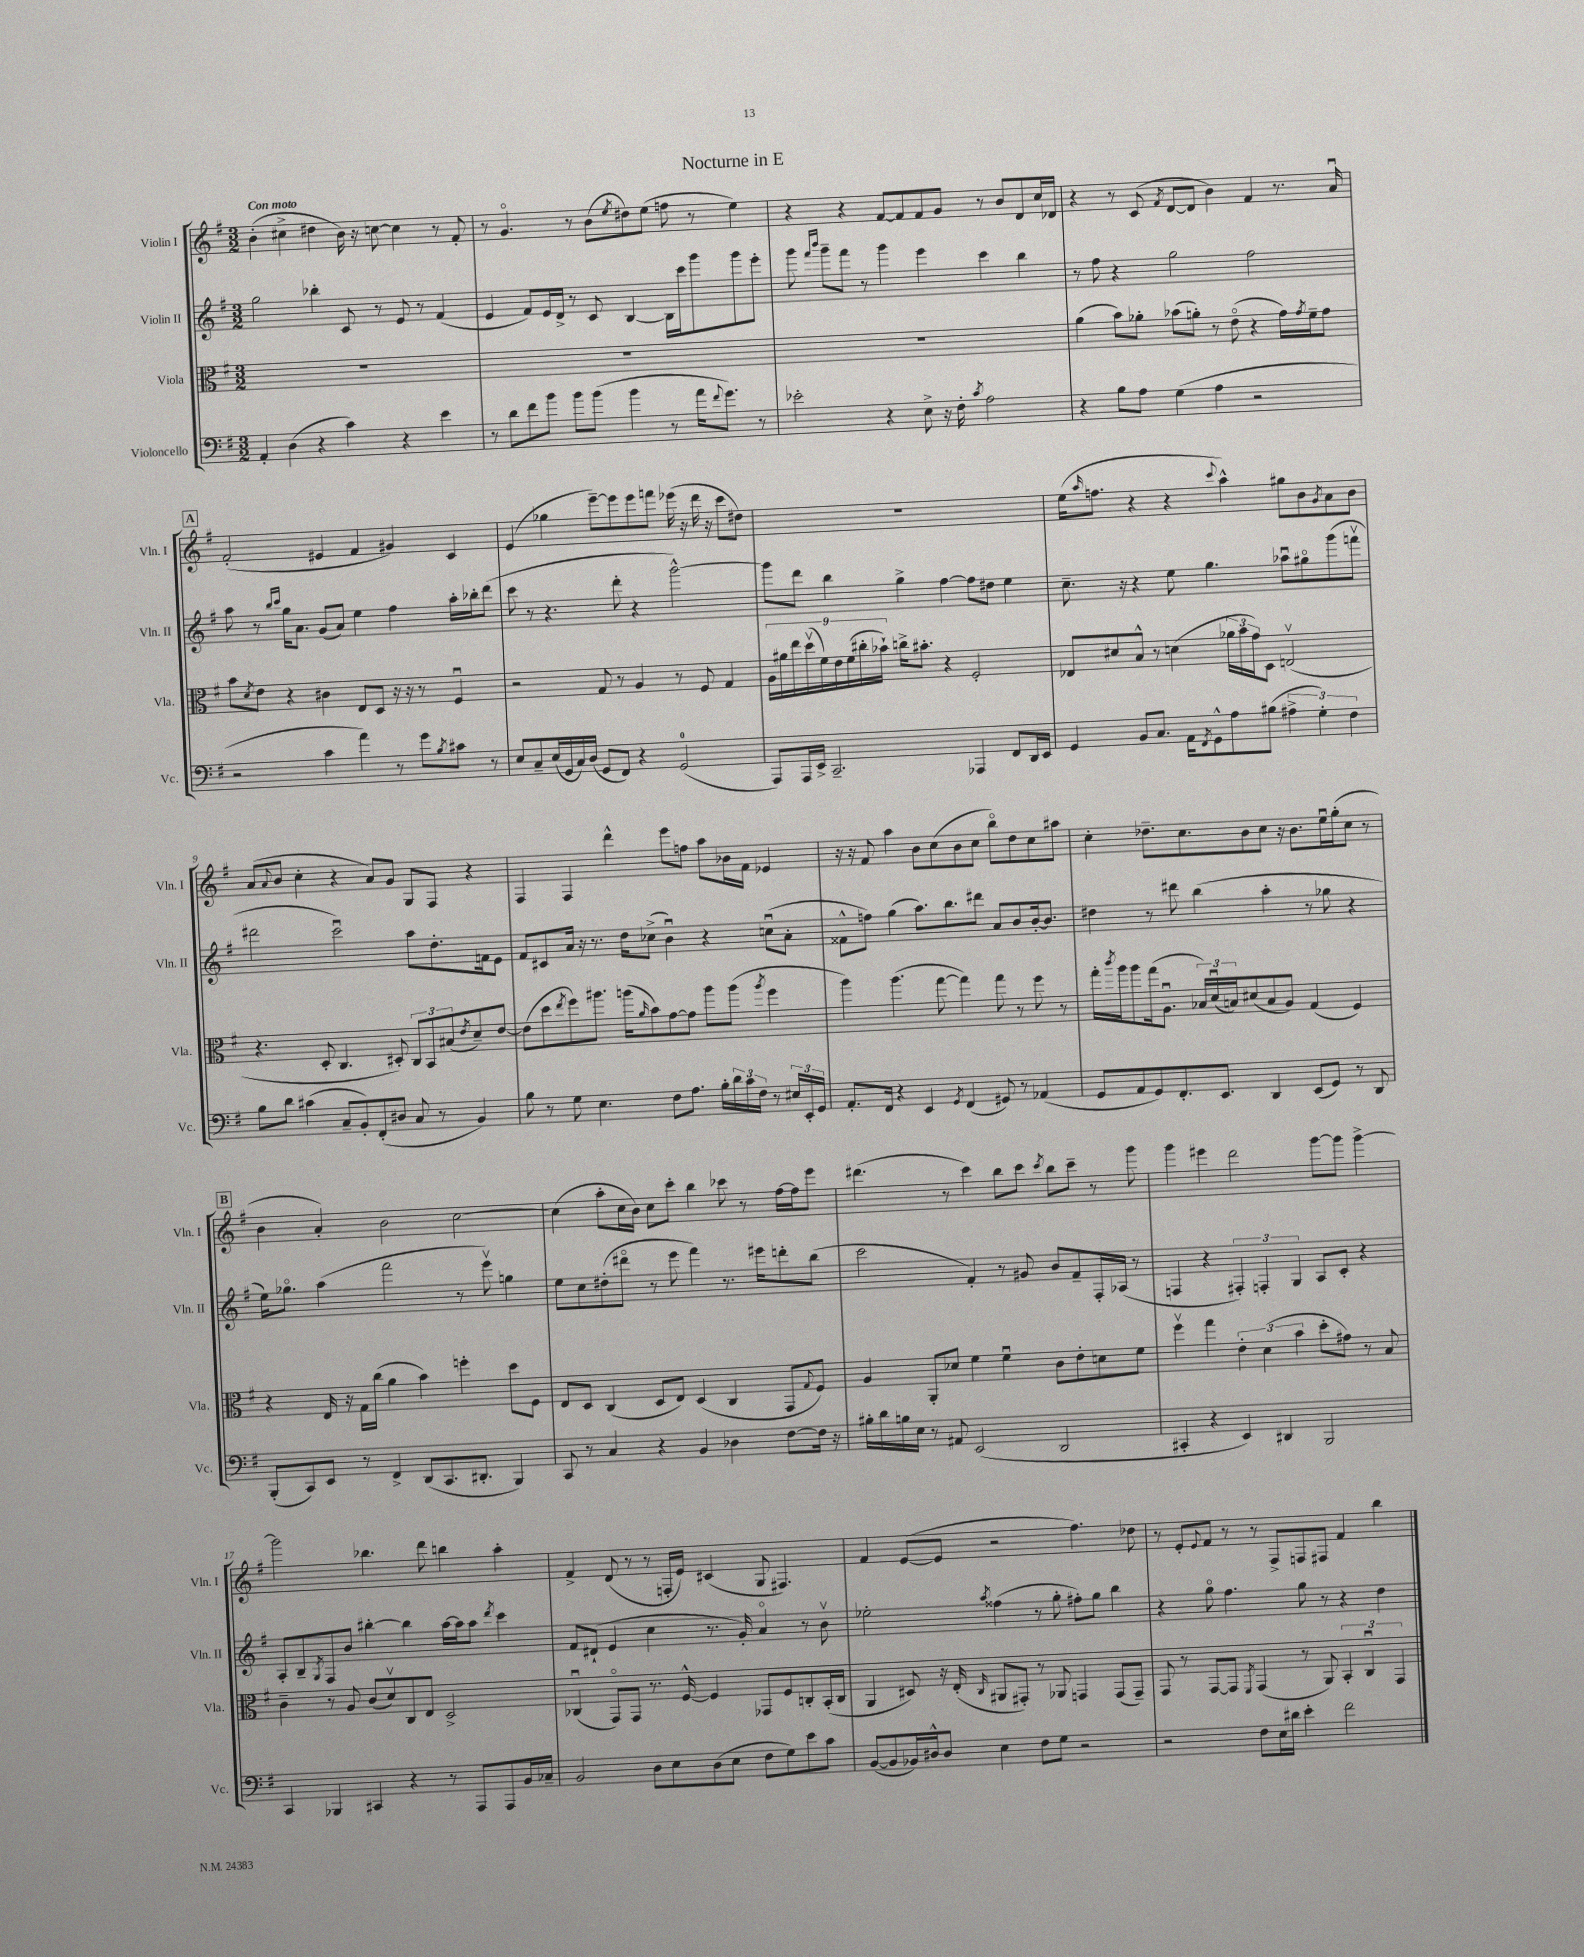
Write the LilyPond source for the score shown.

\header { title = "Nocturne in E" }
<<
\new StaffGroup <<
\new Staff = "s0" \with { instrumentName = "Violin I" shortInstrumentName = "Vln. I" } {
    \clef treble \key g \major \numericTimeSignature \time 3/2 \tempo "Con moto"
    b'4-.( cis''4-> dis''4 b'16) r16 c''8~ c''4 r8 fis'8-. |
    r8 g'4.\flageolet r8 b'8( \acciaccatura { e''8 } dis''8) e''8( f''8 r8 e''4) |
    r4 r4 fis'8~ fis'8 fis'8 g'8 r8 b'8 d'8 c''16 des'16 |
    r4 r8 c'8( \acciaccatura { fis'8 } d'8~ d'8 b'4) fis'4 r8. a'16\downbow |
    \mark \markup { \box "A" } fis'2-.( eis'4 fis'4 gis'4) c'4 |
    e'4( ges''4 e'''8~--) e'''8 e'''8 f'''8 ees'''16( r16 d'''16 r16 c'''8 dis''8) |
    R1. |
    e''16( \grace { a''16 } f''8. r4 r4 \appoggiatura { c'''8 } a''4-^) gis''8 b'8 \acciaccatura { g'8 } a'8 b'8 |
    a'8( \appoggiatura { a'8 } b'8 c''4-. r4 a'8) g'8 g8 fis8 r4 |
    fis4 fis4 d'''4-^ e'''8 f''8 a''8 bes'16 fis'16 ees'4 |
    r16 r16 fis'8 a''4 b'8 c''8( b'8 c''8 b''8\flageolet) d''8 c''8 ais''8 |
    c''4-. des''8.-- c''8. b'8 c''8 r16 b'8. e''16\downbow g''16-.( c''8 r8 |
    \mark \markup { \box "B" } b'4 a'4-.) b'2 c''2~ |
    c''4( a''8-. c''16 b'16) c''8 c'''8-. b''4 ces'''8 r8 fis''16~ fis''16 e'''8 |
    dis'''4.( r8 c'''4) b''8 c'''8 \acciaccatura { c'''8 } b''8 c'''8-- r8 g'''8 |
    g'''4 eis'''4 d'''2 g'''8~ g'''8 g'''4~-> |
    g'''2 bes''4. d'''8 b''4 a''4-. |
    fis'4-> d'8( r8 r8 f16-. e'16) cis'4( g8 fis4.) |
    fis'4 e'8~( e'8 r2 fis''4.) des''8 |
    r8 e'8-. \appoggiatura { e'8 } fis'8 r8 r8 fis8-> f8 fis8 fis'4 b''4 \bar "|." |
}
\new Staff = "s1" \with { instrumentName = "Violin II" shortInstrumentName = "Vln. II" } {
    \clef treble \key g \major \numericTimeSignature \time 3/2
    g''2 bes''4-. c'8 r8 e'8 r8 fis'4( |
    e'4 fis'8) e'16 d'16-> r8 c'8 b4~ b16 c'''16 g'''8 g'''8 e'''8-. |
    g'''8 \grace { fis'''16 b'''16 } g'''8-- fis'''8 r8 g'''4 e'''4 c'''4 b''4 |
    r8 fis''8 r4 g''2 fis''2 |
    \mark \markup { \box "A" } a''8 r8 \grace { b''16 c'''16 } g''16 a'8. g'8( a'8) e''4 fis''4 a''16-. bes''16-. d'''8( |
    c'''8 r8 r4. d'''8-. r4 g'''2~-^) |
    g'''8 d'''8 b''4 g''4-> fis''4~ fis''8 dis''8 e''4 |
    c''8.-- r16 r4 e''8 g''4. aes''8\downbow gis''8\flageolet g'''8( f'''8\upbow |
    dis'''2 c'''2\downbow) a''8 d''8.-. f'16 e'8 |
    fis'8 cis'8 a'16 r16 r8. d''16 ces''8->( b'4\downbow) r4 c''8\downbow( a'8-. |
    fisis'8-^ f''8) g''4( a''8.) b''8. dis'''8 a'8 b'8 b'16~-. b'8. |
    dis''4 r8 dis'''8 b''4( a''4-. r8 ges''8 r4 |
    \mark \markup { \box "B" } e''16) ges''8.\flageolet a''4( fis'''2 r8 e'''8\upbow) g''4 |
    e''8 c''8 dis''8-.( dis'''8\flageolet r8 e'''8 fis'''4) r8. eis'''16 d'''8-. b''8( |
    c'''2 fis'4-.) r8 gis'8 b'8 fis'8-- fis16-. aes16( r8 |
    f4 r4 \tuplet 3/2 { fis4-.) f4-. g4 } a8 c'8-. r4 |
    a8-. b8-- \acciaccatura { g8 } fis8 b'8 bis''4~-. bis''4 a''16~ a''16 a''8 \acciaccatura { d'''8 } c'''4 |
    fis'8 dis'8-!( e'4 c''4 r8. g'16-.) a'4\flageolet r8 b'8\upbow |
    ees''2-. \acciaccatura { a''8 } fisis''4( r8 g''8-. fis''8-.) g''8 b''4 |
    r4 g''8\flageolet fis''4. g''8 r8 r4 d''4 \bar "|." |
}
\new Staff = "s2" \with { instrumentName = "Viola" shortInstrumentName = "Vla." } {
    \clef alto \key g \major \numericTimeSignature \time 3/2
    R1. |
    R1. |
    R1. |
    a'4( b'8) aes'8-. bes'8( a'8-.) r8 e'8\flageolet( r4 g'16) \acciaccatura { g'8 } fis'16-- g'8 |
    \mark \markup { \box "A" } b'8 \acciaccatura { d'8 } e'8 r4 cis'4 e8 d8 r16 r16 r8 fis4\downbow |
    r2 g8 r8 a4 r8 fis8 g4 |
    \tuplet 9/8 { a16 ais'16 e''16 d''16\upbow( fis'16) e'16 fis'16( cis''16-. bes'16-!) } c''16-> bis'8.-. r4 fis2-. |
    ees8 dis'8 b8-^ r8 d'4( \tuplet 3/2 { aes'16 b'16 g'16) } d8 e2\upbow( |
    r4. d8-. c4. dis8-.) \tuplet 3/2 { c8 b,8 bis8( } \acciaccatura { e'8 } d'8--) e'8~ |
    e'8( d''8 \acciaccatura { e''8 } fis''8) ais''8. a''16( \grace { a'16 } b'8) g'8~ g'8 a''8 a''8( \acciaccatura { a''8 } fis''4 |
    a''4) a''4.( g''8~ g''4) g''8 r8 fis''8 r8 |
    g''16-. \acciaccatura { c'''8 } a''16 a''8 g''16( a8.\downbow \tuplet 3/2 { bes16) d'16\downbow( b16) } dis'8( b8 a8) g4( fis4) |
    \mark \markup { \box "B" } r4 e16 r16 g16 c''16( a'4 b'4) f''4-. d''8 fis8 |
    e8 d8 c4( d8 e8) d4( c4 g,8 \appoggiatura { g8 } fis8) |
    a4 a,8-. des'8 fis'4 fis'4\downbow c'8 e'8-. d'8 fis'8 |
    fis''4\upbow g''4 \tuplet 3/2 { e'4-. d'4( b'4 } d''8-. gis'8) r8 b8 |
    c'4-- r8 a8 c'8( d'8\upbow) c8 e8 d2-> |
    ces4\downbow( g,8\flageolet) g,8 r8. fis16~-^ fis4 ges,8 fis8 c8-. b,16-.( c16 |
    a,4 dis8) r16 e16-.( \grace { c16 } ais,8 gis,8-.) r8 aes,8 g,4 g,8( g,8--) |
    g,8 r8 g,8~ g,8 \acciaccatura { fis,8 } g,4( r8 a,8) \tuplet 3/2 { b,4-. c4\downbow g,4 } \bar "|." |
}
\new Staff = "s3" \with { instrumentName = "Violoncello" shortInstrumentName = "Vc." } {
    \clef bass \key g \major \numericTimeSignature \time 3/2
    a,4-. d4( r4 c'4) r4 e'4 |
    r8 d'8 fis'8 b'8 b'8 b'8( b'4 r8 a'16 \appoggiatura { fis'8 } g'8.) r8 |
    ees'2-. r4 e8-> r16 fis16-. \acciaccatura { c'8 } a2 |
    r4 b8 a8 g4( a4 r2 |
    \mark \markup { \box "A" } r2 c'4 a'4) r8 g'8 \acciaccatura { b8 } cis'8 r8 |
    e8 c8-- e16( g,16 c16) d16( g,8 fis,8) r4 g,2-0( |
    a,,8) a,,16 e,16-> c,2.-- aes,,4 fis,8 d,16 e,16 |
    g,4 b,8 c8. a,16 \acciaccatura { fis,8 } g,8-^ a8 bis8( \tuplet 3/2 { ais4-> g4-.) fis4 } |
    b8 d'8 cis'4( c8-- b,8-.) fis,8-.( dis8 c8 r8 b,4) |
    b8 r8 g8 e4. fis8 a8. b16-. \tuplet 3/2 { d'16 c'16 fis16 } r8 \tuplet 3/2 { eis16 e,16-. g,16 } |
    a,8.-. fis,16 r4 e,4 \acciaccatura { g,8 } fis,4( gis,8) r8 aes,4( |
    g,8 a,8 g,8) fis,8.-. e,8. d,4 e,8( g,8) r8 d,8 |
    \mark \markup { \box "B" } b,,8-.( c,8) e,8 r8 fis,4-> d,8( c,8. dis,8.-. b,,4) |
    c,8 r8 c4 r4 b,4 des4 fis8~ fis16 r16 |
    bis16-. d'16 b16 e16 r8 ais,8 e,2( d,2 |
    cis,4-. r4 e,4) dis,4 b,,2 |
    c,4 bes,,4 cis,4 r4 r8 a,,8 a,,8 b,16 ces16-- |
    b,2 d8 e8 d8( e8 fis8 g8) e'8 c'8 |
    b,8~( b,8 bes,16) dis16-^ dis8 e4 fis8 g8 r2 |
    r2 fis8 e16 dis'16 e'4-. fis'2 \bar "|." |
}
>>
>>
